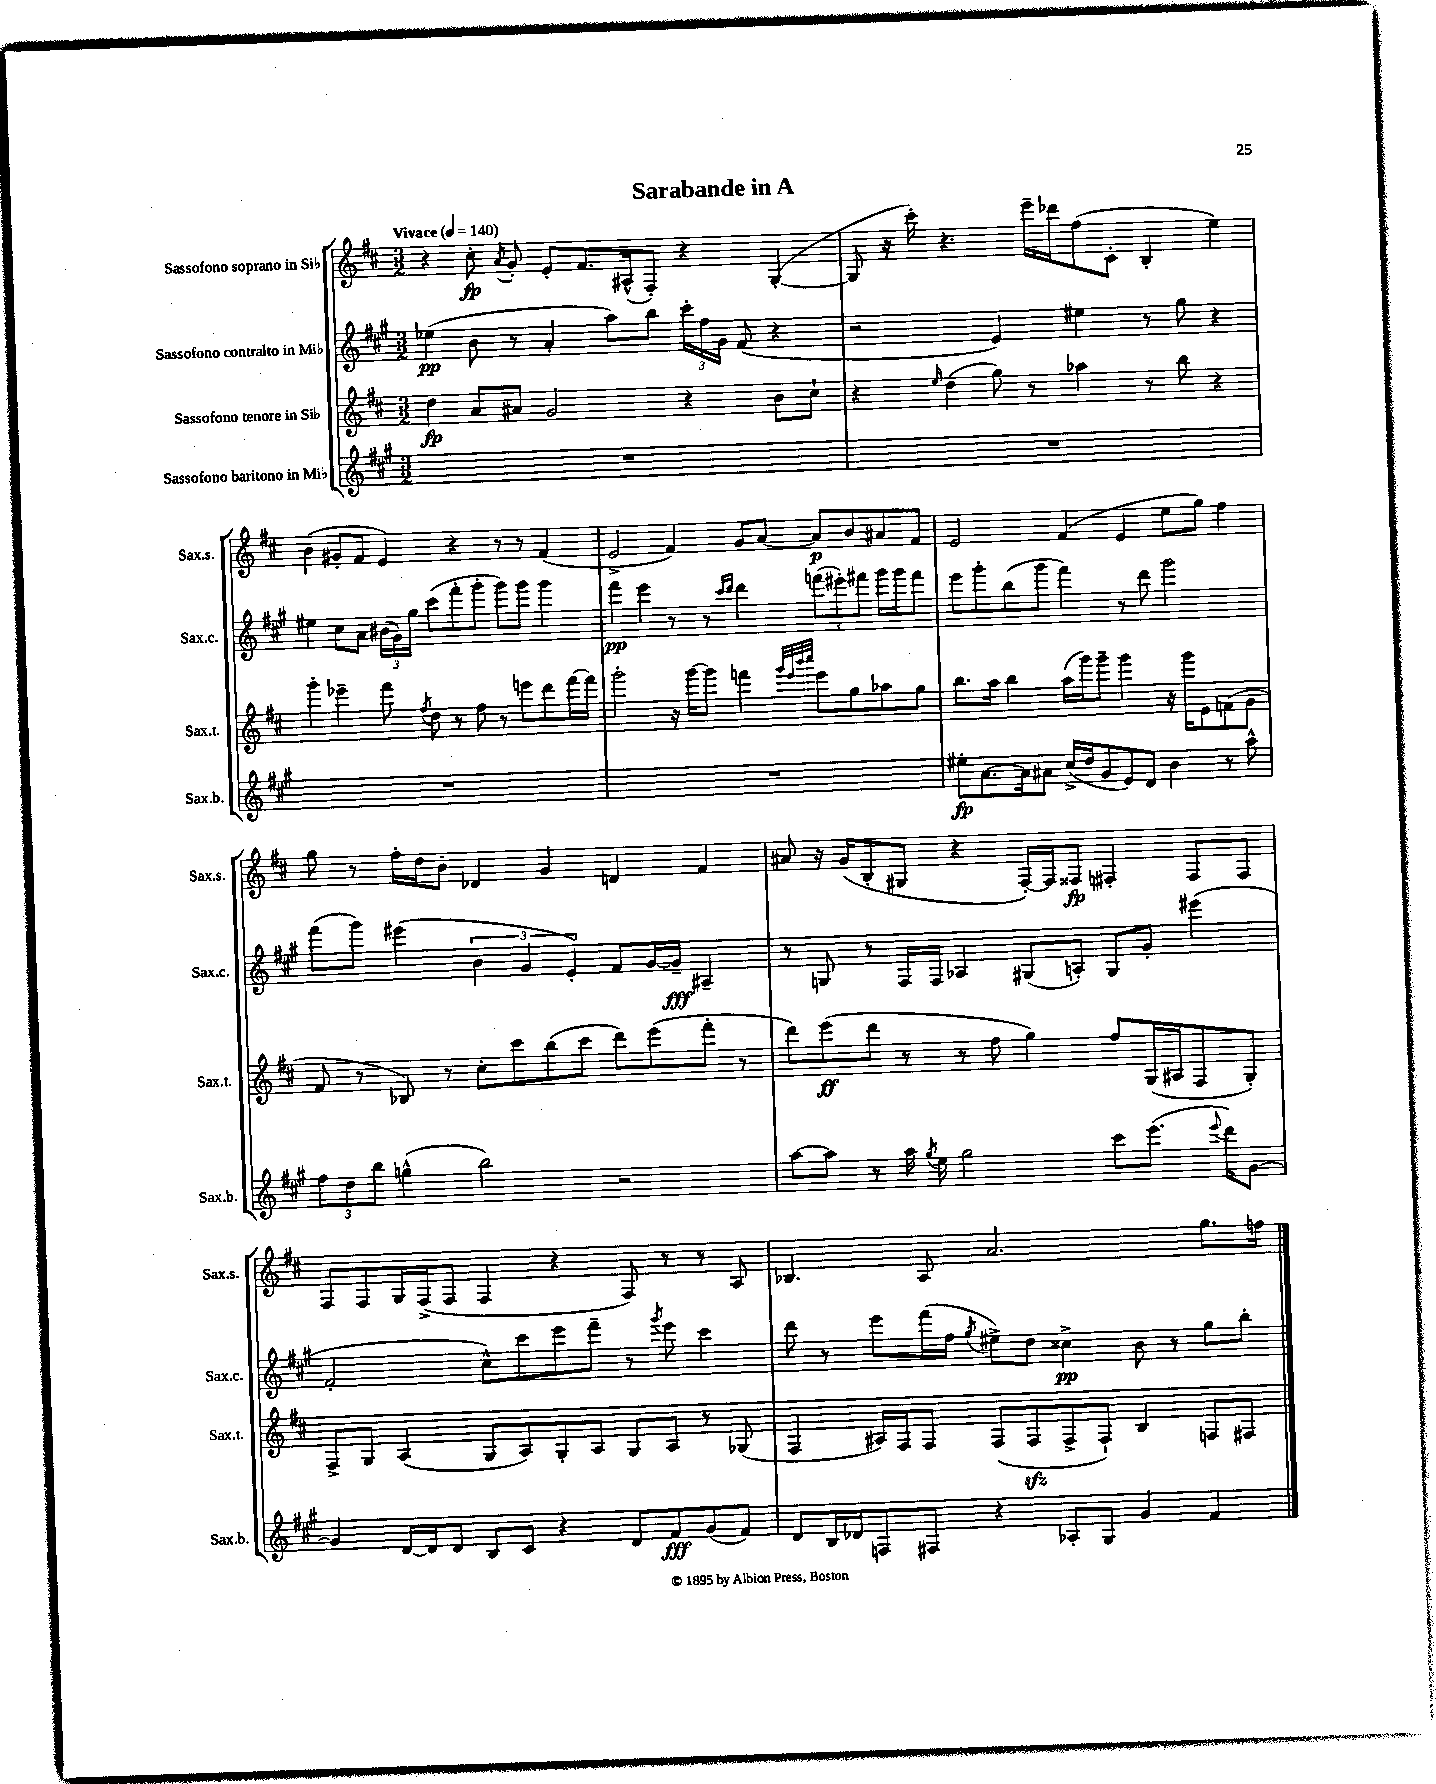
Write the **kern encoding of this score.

**kern	**kern	**kern	**kern
*staff4	*staff3	*staff2	*staff1
*clefG2	*clefG2	*clefG2	*clefG2
*k[f#c#g#]	*k[f#c#]	*k[f#c#g#]	*k[f#c#]
*M3/2	*M3/2	*M3/2	*M3/2
*MM140	*MM140	*MM140	*MM140
1.r	4dd	(4ee-	4r
.	8a	8b	8cc#'
.	.	.	8qa
.	8a#	8r	8g'
.	2g	4a'	8e'
.	.	.	8.f#
.	.	8aa)	.
.	.	.	(16A#^^
.	.	8bb	8F#')
.	4r	24ccc#'	4r
.	.	24ff#	.
.	.	24g#	.
.	.	(8f#	.
.	8b	4r	([4G'
.	8cc#`	.	.
=	=	=	=
1.r	4r	2r	8G]
.	.	.	16r
.	.	.	16ccc#')
.	16qqee	.	.
.	(4dd	.	4.r
.	8gg)	4e)	.
.	8r	.	16eee~
.	.	.	16ddd-
.	4aa-	4ee#	(8ff#
.	.	.	8c#'
.	8r	8r	4B'
.	8bb	8gg#	.
.	4r	4r	4ee)
=	=	=	=
1.r	4ggg'	4ee#	(4b
.	4eee-~	8cc#	8g#'
.	.	8a	8f#
.	8fff#	(24b#	4e)
.	.	24g#)	.
.	.	24gg#	.
.	8qff#	.	.
.	8dd	(8ccc#	.
.	8r	8fff#'	4r
.	8ff#	8ggg#'	.
.	8r	8ggg#)	8r
.	8eee	8ggg#	8r
.	8ddd	4ggg#	(4f#
.	[16fff#	.	.
.	16fff#]	.	.
=	=	=	=
1.r	2ggg'	4fff#	2e^
.	.	4eee	.
.	16r	8r	4f#)
.	[16ggg	.	.
.	8ggg]	8r	.
.	.	16qqccc#	.
.	.	16qqddd	.
.	4fff	4ddd	8g
.	.	.	[8a
.	32qqggg	.	.
.	32qqeee	.	.
.	32qqbbb	.	.
.	32qqcccc#	.	.
.	8eee	(12fff	8a]
.	.	12eee#')	.
.	8gg	.	8b
.	.	12fff#	.
.	8aa-	16ggg#	8a#
.	.	16ggg#	.
.	8gg	8fff#	8f#
=	=	=	=
8ee#'	8.bb	8eee	2e
[8.a	.	8ggg#'	.
.	16aa	.	.
.	4bb	(8bb	.
16a]	.	.	.
8a#	.	8ggg#	.
(16cc#^	(16aa	4fff#)	(4f#
16dd	16ggg)	.	.
8g#	8ggg~	.	.
8e)	4ggg	8r	4e
8d	.	8ddd	.
4b	16r	2ggg#	8ee
.	16ggg	.	.
.	8e	.	8gg)
8r	(8f	.	4ff#
8aa^^	8g	.	.
=	=	=	=
12ff#	8f#	(8fff#	8gg
12dd	.	.	.
.	8r	8ggg#)	8r
12bb	.	.	.
(4gg^^	8B-)	(4eee#	16ff#'
.	.	.	16dd
.	8r	.	8b'
2bb)	8cc#'	6b	4d-
.	8ccc#	.	.
.	.	6g#	.
.	(8bb	.	4g
.	.	6e')	.
.	8ccc#	.	.
2r	8ddd)	8f#	4d
.	(8eee	[16g#	.
.	.	16g#~]	.
.	8fff#'	4A#~	4f#
.	8r	.	.
=	=	=	=
[8aa	8ddd)	8r	8a#
8aa]	(8eee	8G	16r
.	.	.	(16g
8r	8ddd	8r	8B'
16aa	8r	16F#	8G#
8qgg#	.	.	.
16ee	.	16F#	.
2gg#	8r	4A-	4r
.	8ff#	.	.
.	4gg)	(8G#	[16F#')
.	.	.	16F#]
.	.	8A')	8F##
8ccc#	8ff#	8G#	4F#'
(8.eee	(16G	8g#'	.
.	16A#	.	.
.	8F#	(4eee#	8F#
8qqeee	.	.	.
16ddd)	.	.	.
[8g#	8G')	.	8F#
=	=	=	=
4g#]	8F#^	2f#'	8F#
.	8G	.	8F#
[16d	(4A	.	16G
16d]	.	.	(16F#^
8d	.	.	8F#
8B	8G	8cc#^^)	4F#
8c#	8A)	8ccc#	.
4r	8G'	8eee	4r
.	8A	8fff#~	.
8d	8G	8r	8F#)
.	.	8qggg#	.
8f#	8A	8eee	8r
(8g#	8r	4ccc#	8r
8f#)	(8G-	.	8A
=	=	=	=
8d	4F#	8ddd	4.B-
16B	.	8r	.
16d-	.	.	.
8F	16A#)	8eee	.
.	16F#	.	.
8F#	8F#	(16fff#	8A
.	.	16ff#	.
.	.	8qgg#	.
4r	(8F#	8ee#^)	2.a
.	8F#	8dd	.
8A-'	8F#^	4cc##^	.
8G#	8F#`)	.	.
4g#	4B	8b	.
.	.	8r	.
4f#	8F	8gg#	8.gg
.	8F#	8bb'	.
.	.	.	16ff
==	==	==	==
*-	*-	*-	*-
